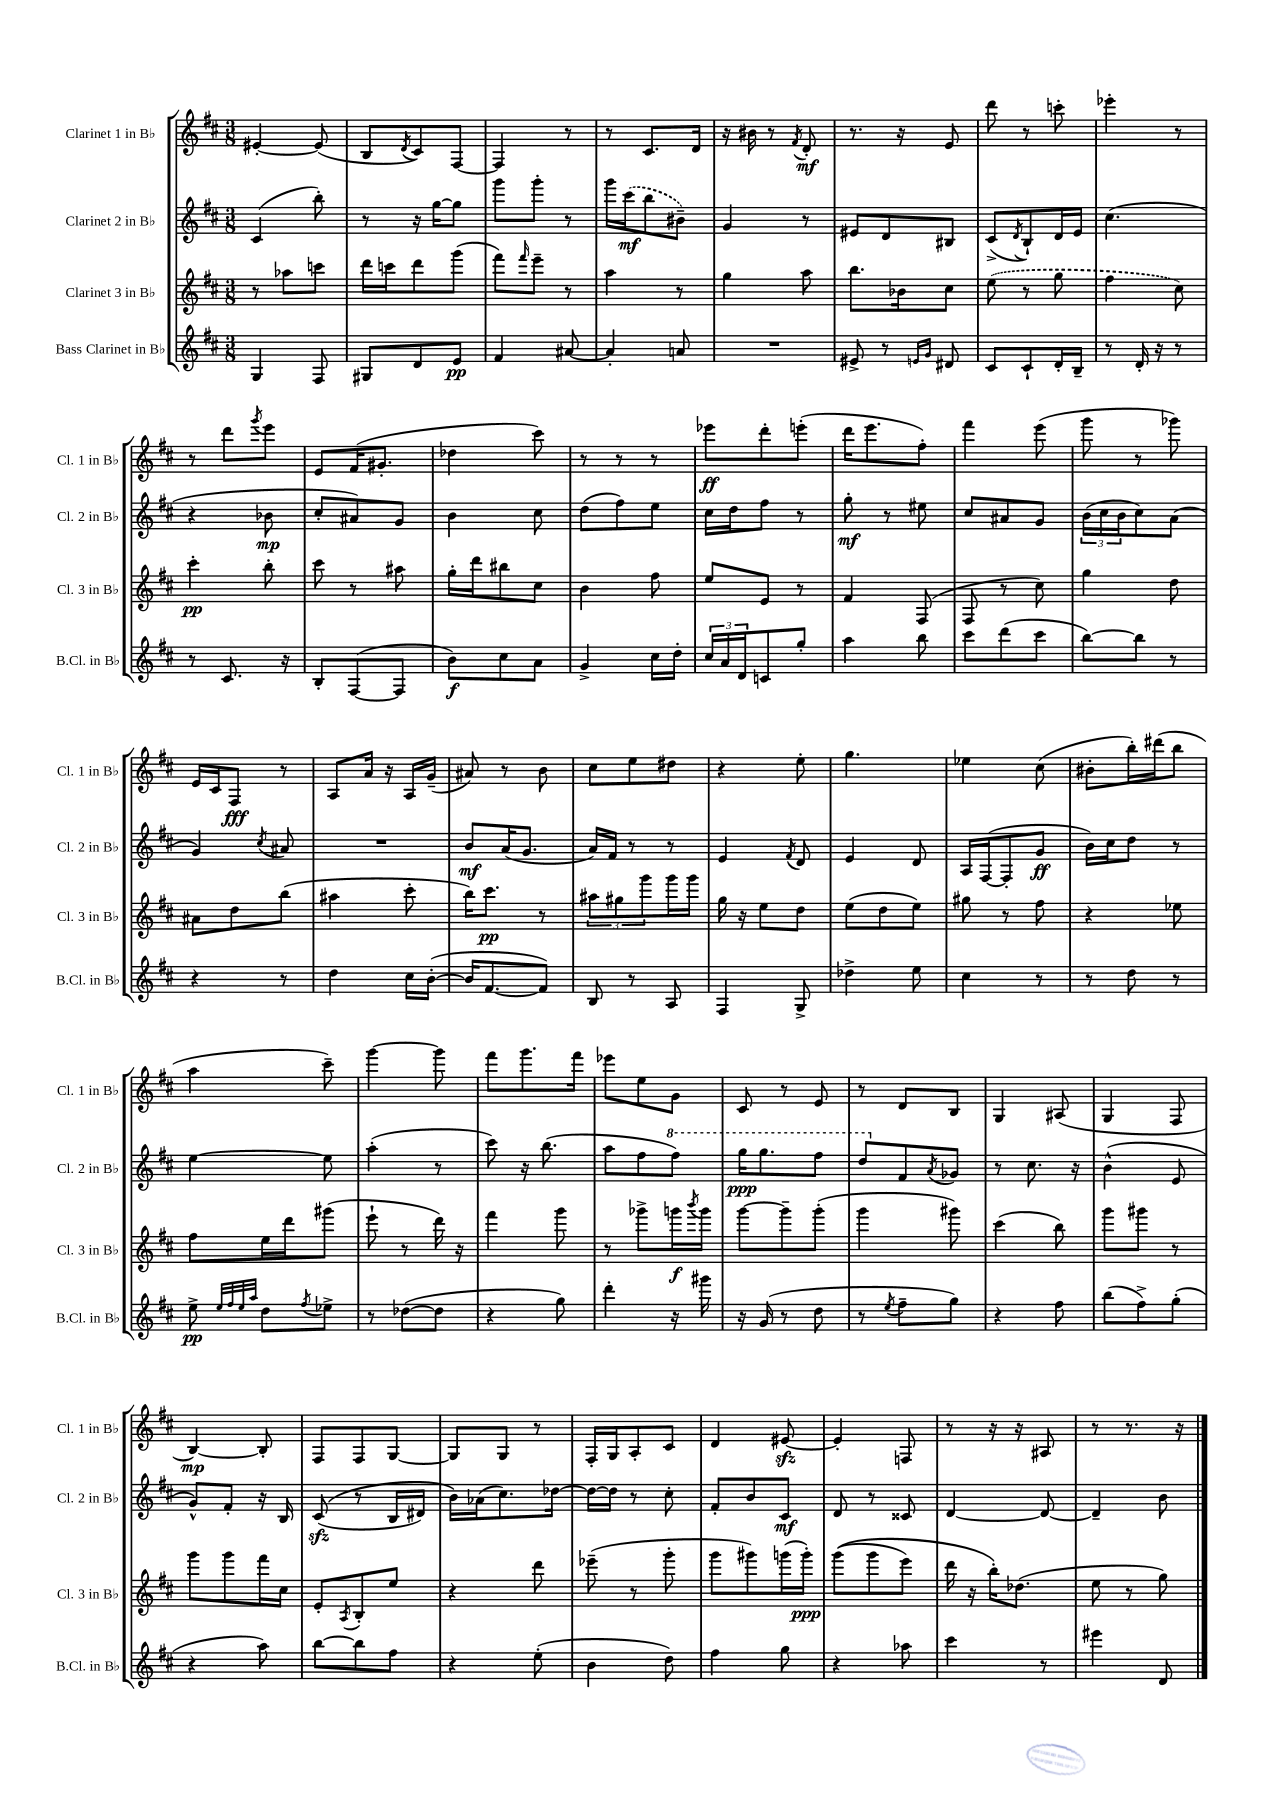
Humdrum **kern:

**kern	**kern	**kern	**kern
*staff4	*staff3	*staff2	*staff1
*clefG2	*clefG2	*clefG2	*clefG2
*k[f#c#]	*k[f#c#]	*k[f#c#]	*k[f#c#]
*M3/8	*M3/8	*M3/8	*M3/8
4G	8r	(4c#	[4e#'
.	8aa-	.	.
8F#	8ccc	8bb')	(8e#]
=	=	=	=
8G#	16ddd	8r	8B
.	16ccc	.	.
.	.	.	8qd
8d	8ddd	16r	8c#)
.	.	[16gg	.
8e	(8ggg	8gg]	[8F#
=	=	=	=
4f#	8fff#)	8ggg	4F#]
.	16qqfff#	.	.
.	8eee~	8ggg'	.
[8a#	8r	8r	8r
=	=	=	=
4a#']	4aa	16ggg	8r
.	.	(16ccc#	.
.	.	8bb	8.c#
8a	8r	8b#~)	.
.	.	.	16d
=	=	=	=
4.r	4gg	4g	16r
.	.	.	16b#
.	.	.	8r
.	.	.	8qf#
.	8aa	8r	8d'
=	=	=	=
8e#^	8.bb	8e#	8.r
8r	.	8d	.
.	16b-	.	16r
16qqe	.	.	.
16qqg	.	.	.
8d#	8cc#	8B#	8e
=	=	=	=
8c#	(8ee	(8c#^	8ddd
.	.	8qd	.
8c#`	8r	8B`)	8r
16d'	8gg	16d	8ccc'
16B~	.	16e	.
=	=	=	=
8r	4ff#	(4.cc#	4eee-'
16d'	.	.	.
16r	.	.	.
8r	8cc#)	.	8r
=	=	=	=
8r	4ccc#'	4r	8r
8.c#	.	.	8ddd
.	.	.	8qggg
.	8bb'	8b-	8eee
16r	.	.	.
=	=	=	=
8B'	8ccc#	8cc#'	8e
([8F#	8r	8a#)	(16f#
.	.	.	8.g#'
8F#]	8aa#	8g	.
=	=	=	=
8b)	16gg'	4b	4dd-
.	16ddd	.	.
8cc#	8bb#	.	.
8a	8cc#	8cc#	8ccc#)
=	=	=	=
4g^	4b	(8dd	8r
.	.	8ff#)	8r
16cc#	8ff#	8ee	8r
16dd'	.	.	.
=	=	=	=
24cc#	8ee	16cc#	8eee-
24a	.	.	.
.	.	16dd	.
24d	.	.	.
8c	8e	8ff#	8ddd'
8gg'	8r	8r	(8eee'
=	=	=	=
4aa	4f#	8gg'	16ddd
.	.	.	8.eee
.	.	8r	.
8bb	(8F#	8ee#	8ff#')
=	=	=	=
8ccc#	8F#	8cc#	4fff#
(8ddd	8r	8a#	.
8ccc#	8cc#)	8g	(8eee
=	=	=	=
[8bb)	4gg	(24b	8ggg
.	.	24cc#	.
.	.	24b	.
8bb]	.	8cc#)	8r
8r	8dd	(8a	8ggg-)
=	=	=	=
4r	8a#	4g)	16e
.	.	.	16c#
.	8dd	.	8F#
.	.	8qcc#	.
8r	(8bb	8a#	8r
=	=	=	=
4dd	4aa#	4.r	8A
.	.	.	16a
.	.	.	16r
16cc#	8ccc#'	.	16A
([16b'	.	.	(16g~
=	=	=	=
16b]	16bb)	8b	8a#)
[8.f#	8.ccc#	.	.
.	.	(16a	8r
.	.	8.g	.
8f#])	8r	.	8b
=	=	=	=
8B	12aa#	16a)	8cc#
.	.	16f#	.
.	12gg#	.	.
8r	.	8r	8ee
.	12ggg	.	.
8A	16ggg	8r	8dd#
.	16ggg	.	.
=	=	=	=
4F#	16gg	4e	4r
.	16r	.	.
.	8ee	.	.
.	.	8qf#	.
8G^	8dd	8d	8ee'
=	=	=	=
4dd-^	(8ee	4e	4.gg
.	8dd	.	.
8ee	8ee)	8d	.
=	=	=	=
4cc#	8gg#	16A	4ee-
.	.	([16F#	.
.	8r	8F#']	.
8r	8ff#	8g	(8cc#
=	=	=	=
8r	4r	16b)	8b#'
.	.	16cc#	.
8dd	.	8dd	16bb')
.	.	.	(16ddd#
8r	8ee-	8r	8bb
=	=	=	=
8ee^	8ff#	[4ee	4aa
32qqee	.	.	.
32qqff#	.	.	.
32qqee	.	.	.
32qqaa	.	.	.
8dd	16ee	.	.
.	16ddd	.	.
8qff#	.	.	.
8ee-^	(8ggg#	8ee]	8ccc#~)
=	=	=	=
8r	8eee`	(4aa'	[4ggg
([8dd-	8r	.	.
8dd-]	16ddd)	8r	8ggg]
.	16r	.	.
=	=	=	=
4r	4fff#	8ccc#)	8fff#
.	.	16r	8.ggg
.	.	(8.bb	.
8gg)	8ggg	.	.
.	.	.	16fff#
=	=	=	=
4ddd'	8r	8aa	8eee-
.	8ggg-^	8ff#	8ee
16r	16ggg	8fff#)	8g
.	8qbbb	.	.
16ggg#	16ggg	.	.
=	=	=	=
16r	[8ggg	16ggg	8c#
(16g	.	8.ggg	.
8r	8ggg~]	.	8r
8dd	(8ggg'	8fff#	8e
=	=	=	=
8r	4ggg	8ddd	8r
8qee	.	.	.
8ff#~	.	8f#	8d
.	.	8qa	.
8gg)	8ggg#)	8g-	8B
=	=	=	=
4r	(4ccc#	8r	4G
.	.	8.cc#	.
8ff#	8bb)	.	(8A#
.	.	16r	.
=	=	=	=
(8bb	8ggg	(4b^^	4G
8ff#^)	8ggg#	.	.
(8gg'	8r	8e	8F#
=	=	=	=
4r	8ggg	8g^^)	[4B)
.	8ggg	8f#'	.
8aa)	16fff#	16r	8B']
.	16cc#	16B	.
=	=	=	=
[8bb	8e'	&((8c#	8F#
.	8qA	.	.
8bb]	8B'	8r	8F#
8ff#	8ee	16B	[8G
.	.	16d#)	.
=	=	=	=
4r	4r	16b&)	8G]
.	.	(16a-	.
.	.	8.cc#)	8G
(8ee'	8ddd	.	8r
.	.	[16dd-	.
=	=	=	=
4b	(8eee-~	16dd-_	16F#'
.	.	16dd-]	16G
.	8r	8r	8A'
8dd)	8ggg'	8cc#'	8c#
=	=	=	=
4ff#	8ggg	8f#'	4d
.	8ggg#)	8b	.
8gg	(16ggg	8c#	[8e#
.	16ggg')	.	.
=	=	=	=
4r	&((8ggg	8d	4e#']
.	8ggg	8r	.
8aa-	8eee)	8c##	8F
=	=	=	=
4ccc#	16ddd	[4d	8r
.	16r	.	.
.	16bb'&)	.	16r
.	(8.dd-	.	16r
8r	.	8d_	8A#
=	=	=	=
4eee#	8ee	4d~]	8r
.	8r	.	8.r
8d	8gg)	8b	.
.	.	.	16r
==	==	==	==
*-	*-	*-	*-
